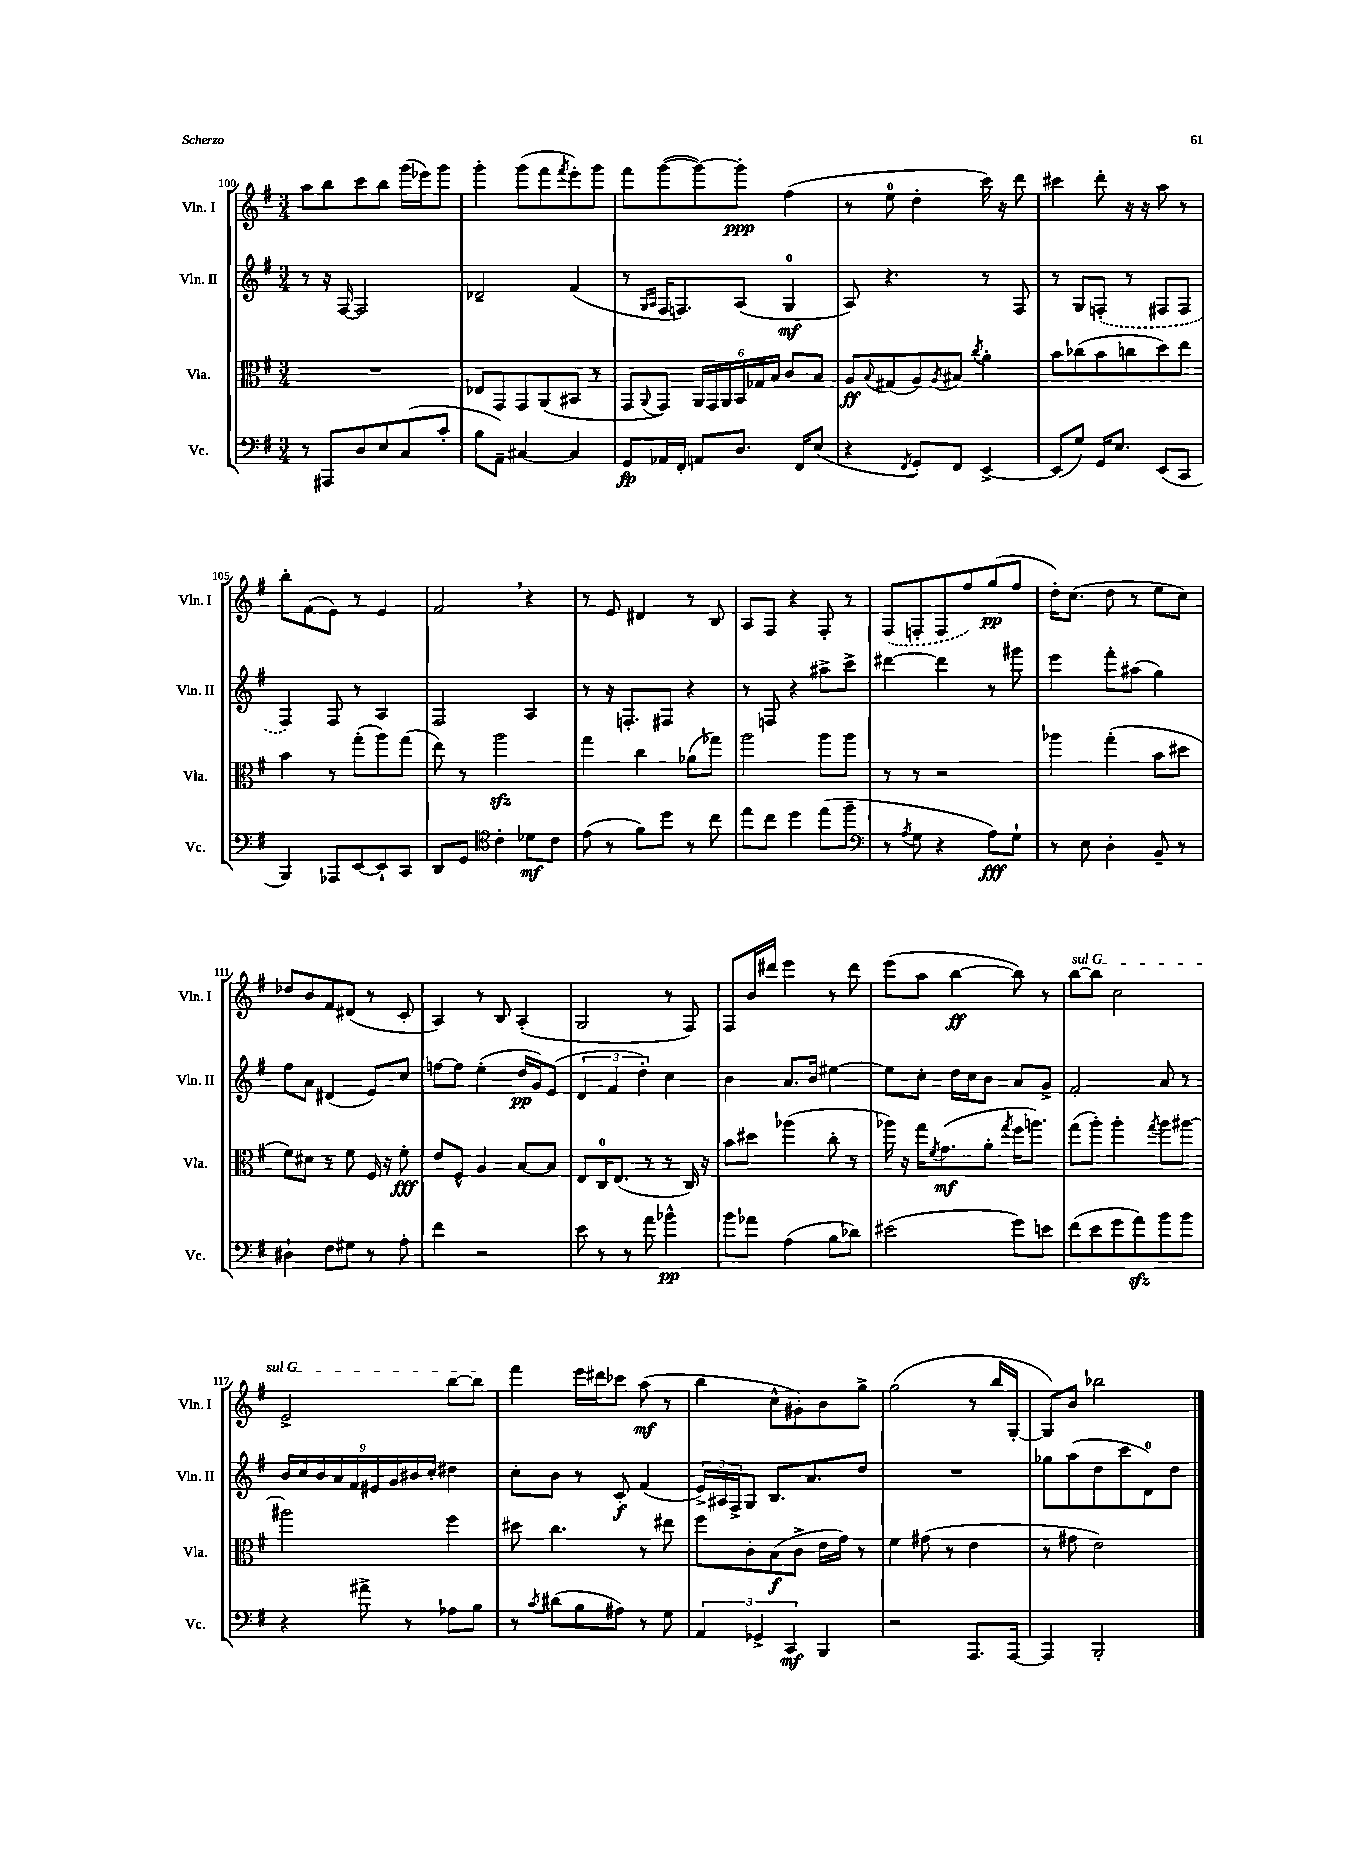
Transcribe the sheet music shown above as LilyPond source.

<<
\new StaffGroup <<
\new Staff = "s0" \with { instrumentName = "Vln. I" shortInstrumentName = "Vln. I" } {
    \clef treble \key g \major \numericTimeSignature \time 3/4
    a''8 b''8 c'''8 b''8 g'''16( ees'''16) g'''8 |
    g'''4-. g'''8( fis'''8 \acciaccatura { fis'''8 } e'''8-.) g'''8 |
    fis'''8 g'''8~( g'''8~) g'''8-.\ppp fis''4( |
    r8 e''8-0 d''4-. c'''16) r16 d'''8 |
    cis'''4 d'''8-. r16 r16 a''8 r8 |
    b''8-. fis'8( e'8) r8 e'4 |
    fis'2 \breathe r4 |
    r8 e'8 dis'4 r8 b8 |
    a8 fis8 r4 fis8-. r8 |
    \once \slurDashed fis8( f8-. f8 fis''8) g''8\pp( fis''8 |
    d''16-.) c''8.( d''8 r8 e''8 c''8) |
    des''8 b'8 fis'8 dis'8( r8 c'8-. |
    a4) r8 b8 a4-.( |
    g2 r8 fis8) |
    fis8 b'16 dis'''16 e'''4 r8 dis'''8 |
    e'''8( a''8 b''4~\ff b''8) r8 |
    \once \override TextSpanner.bound-details.left.text = \markup { \italic "sul G" } b''8~\startTextSpan b''8 c''2 |
    e'2-> b''8~ b''8\stopTextSpan |
    fis'''4 e'''16 dis'''16 ces'''8 a''8\mf( r8 |
    b''4 c''8-^ gis'8-.) b'8 g''8-> |
    g''2( r8 b''16 g16~-. |
    g8) b'8 bes''2 \bar "|." |
}
\new Staff = "s1" \with { instrumentName = "Vln. II" shortInstrumentName = "Vln. II" } {
    \clef treble \key g \major \numericTimeSignature \time 3/4
    r8 r16 fis16~ fis2 |
    des'2-- fis'4( |
    r8 \grace { g16 a16 } fis16 f8.) a8( g4-0\mf |
    a8) r4. r8 fis8 |
    r8 g8 \once \slurDashed f8-.( r8 fis8 fis8 |
    fis4) fis8 r8 a4 |
    fis2 a4 |
    r8 r16 f8.-. fis8 r4 |
    r8 f8 r4 ais''8-> c'''8-> |
    dis'''4~ dis'''4 r8 gis'''8 |
    e'''4 fis'''8-. ais''8( g''4) |
    fis''8 a'8 dis'4( e'8) c''8 |
    f''8~ f''8 e''4-.( d''16\pp g'16) e'8( |
    \tuplet 3/2 { d'4 fis'4 d''4-.) } c''4 |
    b'4 a'8. b'16 eis''4~ |
    eis''8 c''8-. d''16 c''16 b'8 a'8 g'8-> |
    fis'2-. a'8 r8 |
    \tuplet 9/8 { b'16 c''16 b'16 a'16 fis'16 eis'16 g'16 bis'16 c''16-. } dis''4 |
    c''8-. b'8 r8 c'8-.\f fis'4( |
    \tuplet 3/2 { e'16->) ais16 fis16-> } g8 b8. a'8. d''8 |
    R2. |
    ges''8 a''8( d''8 c'''8 d'8-0) d''8 \bar "|." |
}
\new Staff = "s2" \with { instrumentName = "Vla." shortInstrumentName = "Vla." } {
    \clef alto \key g \major \numericTimeSignature \time 3/4
    R2. |
    ees8 g,8 g,8 a,8( bis,8 r8 |
    g,8 \appoggiatura { a,8 } g,8) \tuplet 6/4 { a,16 g,16 a,16 b,16 ges16 b16 } c'8 b8 |
    a8\ff \appoggiatura { b8 } gis8( a8) \acciaccatura { a8 } bis8 \acciaccatura { c''8 } a'4-. |
    b'8 ces''8( b'8 c''8 d''8) e''8 |
    b'4 r8 g''8-.( a''8) g''8( |
    e''8) r8 a''2\sfz |
    g''4 c''4 aes'8( ges''8) |
    a''2 a''8 a''8 |
    r8 r8 r2 |
    aes''4 g''4-.( b'8 dis''8 |
    fis'8) dis'8 r8 fis'8 fis16 r16 fis'8-.\fff |
    e'8 fis8-^ a4 b8~ b8 |
    e8 c16-0 e8.( r8 r8 c16) r16 |
    b'8 dis''8 aes''4( c''8-. r8 |
    aes''16) r16 g''16 \acciaccatura { fis'8 } g'8.\mf( a'8-. \acciaccatura { g''8 } fis''16 a''8.) |
    g''8( a''8-.) a''4-. \acciaccatura { g''8 } a''8 ais''8~ |
    ais''2 fis''4 |
    dis''8 c''4. r8 eis''8 |
    fis''8 c'8-. b8\f( c'8-> e'16 g'16) r8 |
    fis'4 gis'8( r8 e'4 |
    r8 gis'8 e'2) \bar "|." |
}
\new Staff = "s3" \with { instrumentName = "Vc." shortInstrumentName = "Vc." } {
    \clef bass \key g \major \numericTimeSignature \time 3/4
    r8 ais,,8 d8 e8 c8( c'8-. |
    b8 a,8--) cis4~ cis4 |
    g,8\fp aes,16 fis,16-. a,8 d8. fis,16 e8( |
    r4 \acciaccatura { fis,8 } g,8-.) fis,8 e,4~-> |
    e,8( g8) g,16 e8. e,8( c,8 |
    b,,4) aes,,8 e,8~ e,8-! c,8 |
    d,8 g,8 \clef tenor c'4-. des'8\mf c'8 |
    e'8( r8 fis'8) d''8 r8 c''8 |
    e''8 c''8 d''4 e''8( fis''8-- |
    \clef bass r8 \acciaccatura { a8 } g8 r4 a8\fff) g8-! |
    r8 e8 d4-. b,8-- r8 |
    dis4-! fis8 gis8 r8 a8-. |
    fis'4 r2 |
    e'8 r8 r8 a'8 bes'4-^\pp |
    b'8 aes'8 a4( b8 des'8) |
    eis'2( g'8) e'8 |
    fis'8( e'8 g'8 a'8\sfz) b'8 b'8 |
    r4 ais'8-> r8 aes8 b8 |
    r8 \acciaccatura { c'8 } dis'8( b8 ais8) r8 g8 |
    \tuplet 3/2 { a,4 ges,4-> c,4\mf } b,,4 |
    r2 a,,8. a,,16~ |
    a,,4 b,,2-. \bar "|." |
}
>>
>>
\layout { \context { \Score currentBarNumber = #100 } }
